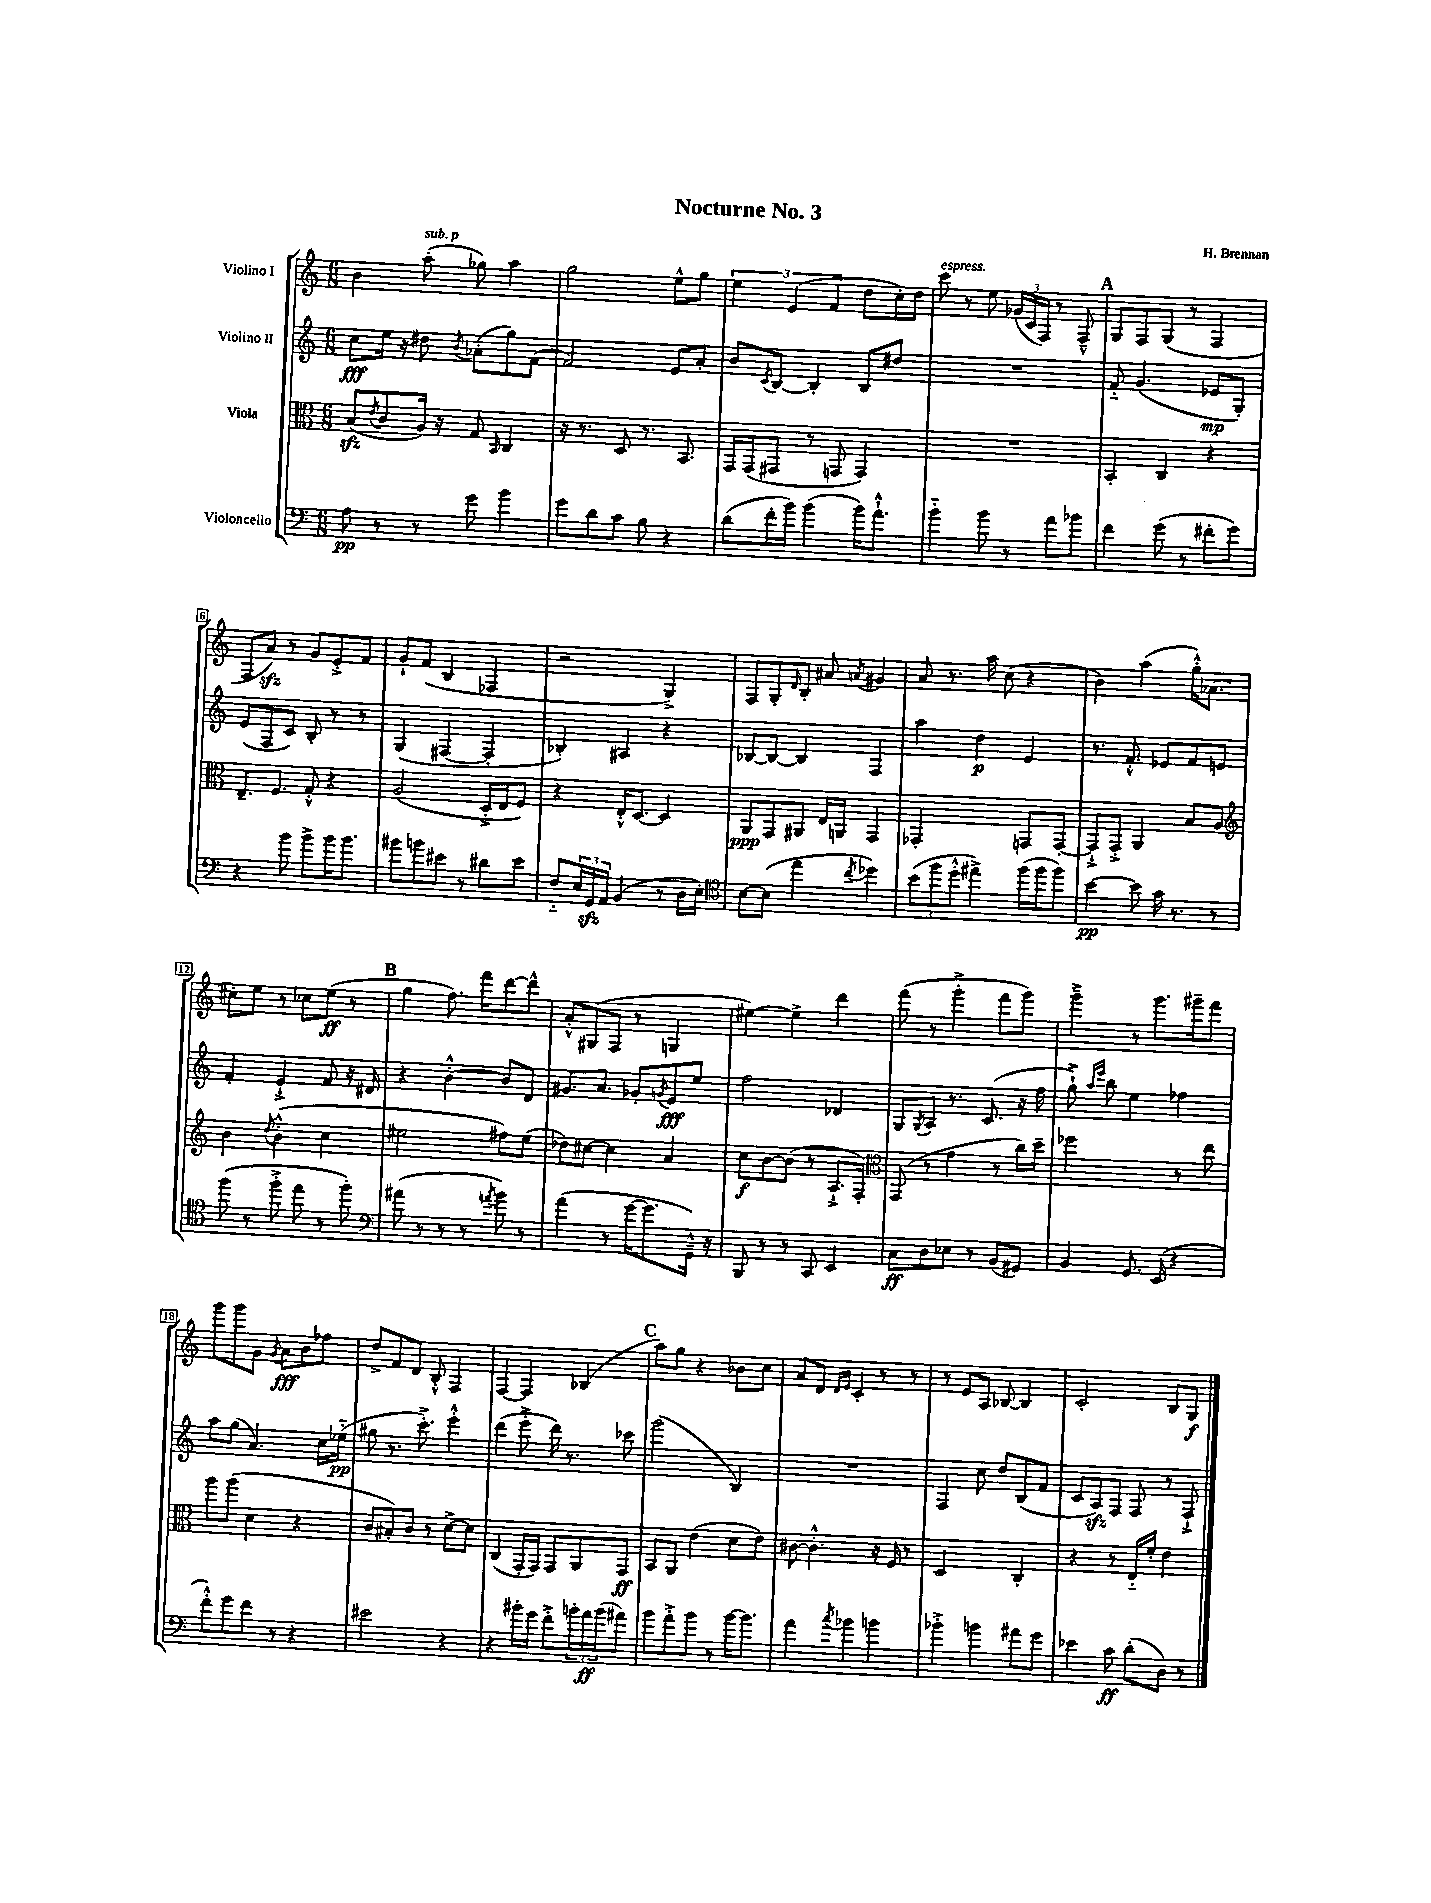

**kern	**dynam	**kern	**dynam	**kern	**dynam	**kern	**dynam
*part4	*part4	*part3	*part3	*part2	*part2	*part1	*part1
*staff4	*staff4	*staff3	*staff3	*staff2	*staff2	*staff1	*staff1
*I"Violoncello	*	*I"Viola	*	*I"Violino II	*	*I"Violino I	*
*clefF4	*	*clefC3	*	*clefG2	*	*clefG2	*
*k[]	*	*k[]	*	*k[]	*	*k[]	*
*M6/8	*	*M6/8	*	*M6/8	*	*M6/8	*
=1	=1	=1	=1	=1	=1	=1	=1
8A\	pp	(8Bzz/L	.	8cc\L	fff	4b\	.
.	.	8qe/	.	.	.	.	.
8r	.	8c/	.	16ee\Jk	.	.	.
.	.	.	.	16r	.	.	.
!	!	!	!	!	!	!LO:TX:a:i:t=sub. p	!
8r	.	16A/Jk)	.	8dd#X\	.	(8aa'\	.
.	.	16r	.	.	.	.	.
.	.	.	.	8qb/	.	.	.
8g\	.	8G/	.	(8a-X'\L	.	8gg-X\)	.
.	.	16qqBB/	.	.	.	.	.
4b\	.	4C/	.	8gg\)	.	4aa\	.
.	.	.	.	(8f\J	.	.	.
=2	=2	=2	=2	=2	=2	=2	=2
8g\L	.	16r	.	2f/)	.	2gg\	.
.	.	8.r	.	.	.	.	.
8d\	.	.	.	.	.	.	.
8c\J	.	8D/	.	.	.	.	.
8B\	.	8.r	.	.	.	.	.
4r	.	.	.	8e/L	.	8ee^^\L	.
.	.	8.BB/	.	.	.	.	.
.	.	.	.	8a'/J	.	8gg\J	.
=3	=3	=3	=3	=3	=3	=3	=3
(8d\L	.	16GG/LL	.	8b/L	.	6ee\	.
.	.	(16GG/J	.	.	.	.	.
.	.	.	.	8qc/	.	.	.
16f'\L	.	8GG#X/J	.	[8B/J	.	.	.
.	.	.	.	.	.	(6e/	.
16b\JJ)	.	.	.	.	.	.	.
(4b\	.	8r	.	4B'/]	.	.	.
.	.	.	.	.	.	6f/	.
.	.	8GGn/	.	.	.	.	.
16b\KL)	.	4GG/)	.	8B/L	.	8dd\L	.
8.a`^^\J	.	.	.	.	.	.	.
.	.	.	.	8dd#X/J	.	16cc'\L)	.
.	.	.	.	.	.	16dd\JJ	.
=4	=4	=4	=4	=4	=4	=4	=4
!	!	!	!	!	!	!LO:TX:a:i:t=espress.	!
4b\	.	2.r	.	2.r	.	8ccc\	.
.	.	.	.	.	.	8r	.
8b\	.	.	.	.	.	8ee\	.
8r	.	.	.	.	.	(24g-X/LL	.
.	.	.	.	.	.	24c/	.
.	.	.	.	.	.	24F/JJ)	.
8a\L	.	.	.	.	.	8r	.
8b-X\J	.	.	.	.	.	8F~^^/	.
!!LO:REH:place=s1:t=A
=5	=5	=5	=5	=5	=5	=5	=5
4f\	.	4BB'/	.	8f/	.	8G/L	.
.	.	.	.	(4.g/	.	8F/	.
(8g\	.	4C/	.	.	.	(8G/J	.
8r	.	.	.	.	.	8r	.
8f#X'\L	.	4r	.	8e-X/L	mp	4F/	.
8g\J)	.	.	.	8G'/J)	.	.	.
!!LO:LB:g=z
=6	=6	=6	=6	=6	=6	=6	=6
4r	.	8.E~/L	.	(8e/L	.	8F/L	.
.	.	.	.	8F/	.	8azz/J)	.
.	.	8.F/J	.	.	.	.	.
8b\	.	.	.	8c/J)	.	8r	.
8b^\L	.	8G'^^/	.	8B'/	.	8g/L	.
16b\K	.	4r	.	8r	.	8e'^/	.
8.b\J	.	.	.	.	.	.	.
.	.	.	.	8r	.	8f/J	.
=7	=7	=7	=7	=7	=7	=7	=7
8b#X\L	.	(2A/	.	(4G/	.	8g`/L	.
8bn\	.	.	.	.	.	(8f/J	.
8e#X\J	.	.	.	[4F#X/	.	4B/	.
8r	.	.	.	.	.	.	.
8d#X\L	.	16D'^/LL	.	4F#'/]	.	4F-X/	.
.	.	16E/J	.	.	.	.	.
8e#\J	.	8F/J)	.	.	.	.	.
=8	=8	=8	=8	=8	=8	=8	=8
8F/L	.	4r	.	4B-X'/)	.	2r	.
24E/L	.	.	.	.	.	.	.
24GGzz/	.	.	.	.	.	.	.
24AA/JJ	.	.	.	.	.	.	.
(4BB/	.	16E'^^/KL	.	4A#X/	.	.	.
.	.	[8.D/J	.	.	.	.	.
8r	.	4D/]	.	4r	.	4G^/)	.
16D\LL	.	.	.	.	.	.	.
16E'\JJ)	.	.	.	.	.	.	.
=9	=9	=9	=9	=9	=9	=9	=9
*clefC4	*	*	*	*	*	*	*
[8B\L	.	8AA/L	ppp	[8B-X/L	.	8F/L	.
(8B\J]	.	8GG/	.	8B-/J_	.	8G'/	.
.	.	.	.	.	.	16qqd/	.
4ee\	.	8AA#X/J	.	4B-/]	.	8B'/J	.
.	.	16E/LL	.	.	.	8a#X/	.
.	.	16AAn/JJ	.	.	.	.	.
8qcc/	.	.	.	.	.	8qan/	.
4dd-X\)	.	4GG/	.	4F/	.	4g#X/	.
=10	=10	=10	=10	=10	=10	=10	=10
(12b\L	.	2GG-X'/	.	4aa\	.	8a/	.
12ff\	.	.	.	.	.	.	.
.	.	.	.	.	.	8.r	.
12dd'^^\J	.	.	.	.	.	.	.
4ee#X^\)	.	.	.	4dd\	p	.	.
.	.	.	.	.	.	16aa\	.
.	.	.	.	.	.	(8cc\	.
(16ff\LL	.	8GGn/L	.	4e/	.	4r	.
16ff\J	.	.	.	.	.	.	.
8ff\J)	.	[8GG'/J	.	.	.	.	.
=11	=11	=11	=11	=11	=11	=11	=11
[4b\	pp	8GG`^/L]	.	8.r	.	4b\)	.
.	.	8GG'^/J	.	.	.	.	.
.	.	.	.	8.f'^^/	.	.	.
8b\]	.	4AA/	.	.	.	(4aa\	.
16g\	.	.	.	8e-X/L	.	.	.
8.r	.	.	.	.	.	.	.
.	.	8B/L	.	8f/	.	16gg'^^\KL)	.
.	.	.	.	.	.	(8.a-X\J	.
8r	.	8A/J	.	8en/J	.	.	.
!!LO:LB:g=z
=12	=12	=12	=12	=12	=12	=12	=12
*	*	*clefG2	*	*	*	*	*
(8ff\	.	4b\	.	4f'/	.	8cc#X'\L)	.
8r	.	.	.	.	.	8ee\J	.
.	.	8qdd/	.	.	.	.	.
8ff'^\	.	(4b'^^\	.	4e`^/	.	8r	.
8ee\	.	.	.	.	.	8cc-X\L	.
8r	.	4cc\	.	8f/	.	(8ee\J	ff
8ff'\)	.	.	.	16r	.	8r	.
.	.	.	.	16d#X/	.	.	.
!!LO:REH:place=s1:t=B
=13	=13	=13	=13	=13	=13	=13	=13
*clefF4	*	*	*	*	*	*	*
(8a#X\	.	2ee#X\	.	4r	.	4gg\	.
8r	.	.	.	.	.	.	.
8r	.	.	.	[4b'^^\	.	8.ff\)	.
8r	.	.	.	.	.	.	.
.	.	.	.	.	.	16fff\KL	.
8qan/	.	.	.	.	.	.	.
8b\)	.	8ff#X\L)	.	8b/L]	.	[8ddd\	.
8r	.	(8ee#\J	.	8d/J	.	8ddd^^\J]	.
=14	=14	=14	=14	=14	=14	=14	=14
(4a\	.	8dd-X\L)	.	8.g#X/L	.	8a'^^/L	.
.	.	[8cc#X\J	.	.	.	(8G#X/	.
.	.	.	.	8.a/J	.	.	.
8r	.	4cc#\]	.	.	.	8F/J	.
[16g\KL	.	.	.	8g-X'/L	.	8r	.
8.g\]	.	.	.	.	.	.	.
.	.	.	.	8qgn/	.	.	.
.	.	4a/	.	8e/	fff	4Gn/	.
16GG~^^\Jk)	.	.	.	8ee/J	.	.	.
16r	.	.	.	.	.	.	.
=15	=15	=15	=15	=15	=15	=15	=15
8BBB/	.	8cc\L	f	2ff\	.	[4ee#X\)	.
8r	.	[8b\	.	.	.	.	.
8r	.	(8b\J]	.	.	.	4ee#^\]	.
8CC/	.	8r	.	.	.	.	.
4EE/	.	8.A`^/L	.	4d-X/	.	4ddd\	.
.	.	16F'/Jk)	.	.	.	.	.
=16	=16	=16	=16	=16	=16	=16	=16
*	*	*clefC3	*	*	*	*	*
8C\L	ff	(8GG/	.	8G/L	.	(8fff\	.
.	.	.	.	8qG/	.	.	.
8D\	.	8r	.	8A/J	.	8r	.
8E-X\J	.	4g\	.	8.r	.	4ggg'^\	.
8r	.	.	.	.	.	.	.
.	.	.	.	(8.c/	.	.	.
(8BB/L	.	8r	.	.	.	8fff\L	.
8GG#X/J)	.	16cc\LL)	.	16r	.	8ggg\J)	.
.	.	16dd~\JJ	.	16ff\	.	.	.
=17	=17	=17	=17	=17	=17	=17	=17
4BB/	.	2ff-X\	.	8gg`^\)	.	4ggg~^\	.
.	.	.	.	16qqaa/LL	.	.	.
.	.	.	.	16qqeee/JJ	.	.	.
.	.	.	.	8bb\	.	.	.
8.GG/	.	.	.	4ee\	.	8r	.
.	.	.	.	.	.	8.ggg\L	.
(16EE/	.	.	.	.	.	.	.
4r	.	8r	.	4ff-X\	.	.	.
.	.	.	.	.	.	16ggg#X~\k	.
.	.	8ee\	.	.	.	8fff\J	.
!!LO:LB:g=z
=18	=18	=18	=18	=18	=18	=18	=18
8f'^^\L)	.	8aa\L	.	8aa\L	.	8ggg\L	.
8g\	.	(8aa\J	.	(8gg\J	.	8ggg\	.
8f\J	.	4d\	.	4.a/)	.	8g\J	.
.	.	.	.	.	.	8qg/	.
8r	.	.	.	.	.	8a\L	fff
4r	.	4r	.	.	.	8b\	.
.	.	.	.	16cc\LL	.	8ff-X\J	.
.	.	.	.	(16ee-X\JJ	pp	.	.
=19	=19	=19	=19	=19	=19	=19	=19
2e#X\	.	8c/L	.	8gg#X\	.	8dd^/L	.
.	.	8B#X'/)	.	8.r	.	8f/	.
.	.	8c/J	.	.	.	8d/J	.
.	.	.	.	8.ccc'^\)	.	.	.
.	.	8r	.	.	.	8B'^^/	.
4r	.	[8d^\L	.	4eee'^^\	.	4F/	.
.	.	8d\J]	.	.	.	.	.
=20	=20	=20	=20	=20	=20	=20	=20
4r	.	(4C/	.	(4ddd\	.	[4F/	.
16b#X'\LL	.	16GG'/LL	.	8eee'^\	.	4F/]	.
16g\JJ	.	16GG/JJ)	.	.	.	.	.
8f'^\L	.	8GG/L	.	16ddd\)	.	.	.
.	.	.	.	8.r	.	.	.
24bn'\L	.	8AA/	.	.	.	(4B-X/	.
24a\	ff	.	.	.	.	.	.
(24b\J	.	.	.	.	.	.	.
8a#X\J)	.	8GG/J	ff	8ccc-X\	.	.	.
!!LO:REH:place=s1:t=C
=21	=21	=21	=21	=21	=21	=21	=21
8b\L	.	8BB/L	.	(2ggg\	.	8aa\L)	.
8a'^\	.	8AA/J	.	.	.	8gg\J	.
8b\J	.	(4e\	.	.	.	4r	.
8r	.	.	.	.	.	.	.
[16b\KL	.	8d\L	.	4B/)	.	8b-X\L	.
8.b\J]	.	.	.	.	.	.	.
.	.	8e\J)	.	.	.	8cc\J	.
=22	=22	=22	=22	=22	=22	=22	=22
4a\	.	[8c#X\	.	2.r	.	8a/L	.
.	.	4.c#'^^\]	.	.	.	8d/J	.
.	.	.	.	.	.	16qqd/LL	.
8qcc/	.	.	.	.	.	16qqe/JJ	.
4b-X\	.	.	.	.	.	4c'/	.
4bn\	.	16r	.	.	.	8r	.
.	.	16F/	.	.	.	.	.
.	.	8r	.	.	.	8r	.
=23	=23	=23	=23	=23	=23	=23	=23
4b-X'^\	.	2D/	.	4F/	.	8r	.
.	.	.	.	.	.	8e/L	.
4bn\	.	.	.	8cc\	.	8A/J	.
.	.	.	.	8dd/L	.	[8B-X/	.
8a#X\L	.	4C'/	.	(8B/	.	4B-/]	.
8g\J	.	.	.	8f/J	.	.	.
=24	=24	=24	=24	=24	=24	=24	=24
4e-X\	.	4r	.	8c/L	.	2c'/	.
.	.	.	.	8Azz/)	.	.	.
8c\	ff	8r	.	8F/J	.	.	.
(8d'\L	.	16E/LL	.	8F/	.	.	.
.	.	16f'/JJ	.	.	.	.	.
8D\J)	.	4e\	.	8r	.	8B/L	.
8r	.	.	.	8F`^/	.	8G/J	f
==	==	==	==	==	==	==	==
*-	*-	*-	*-	*-	*-	*-	*-
